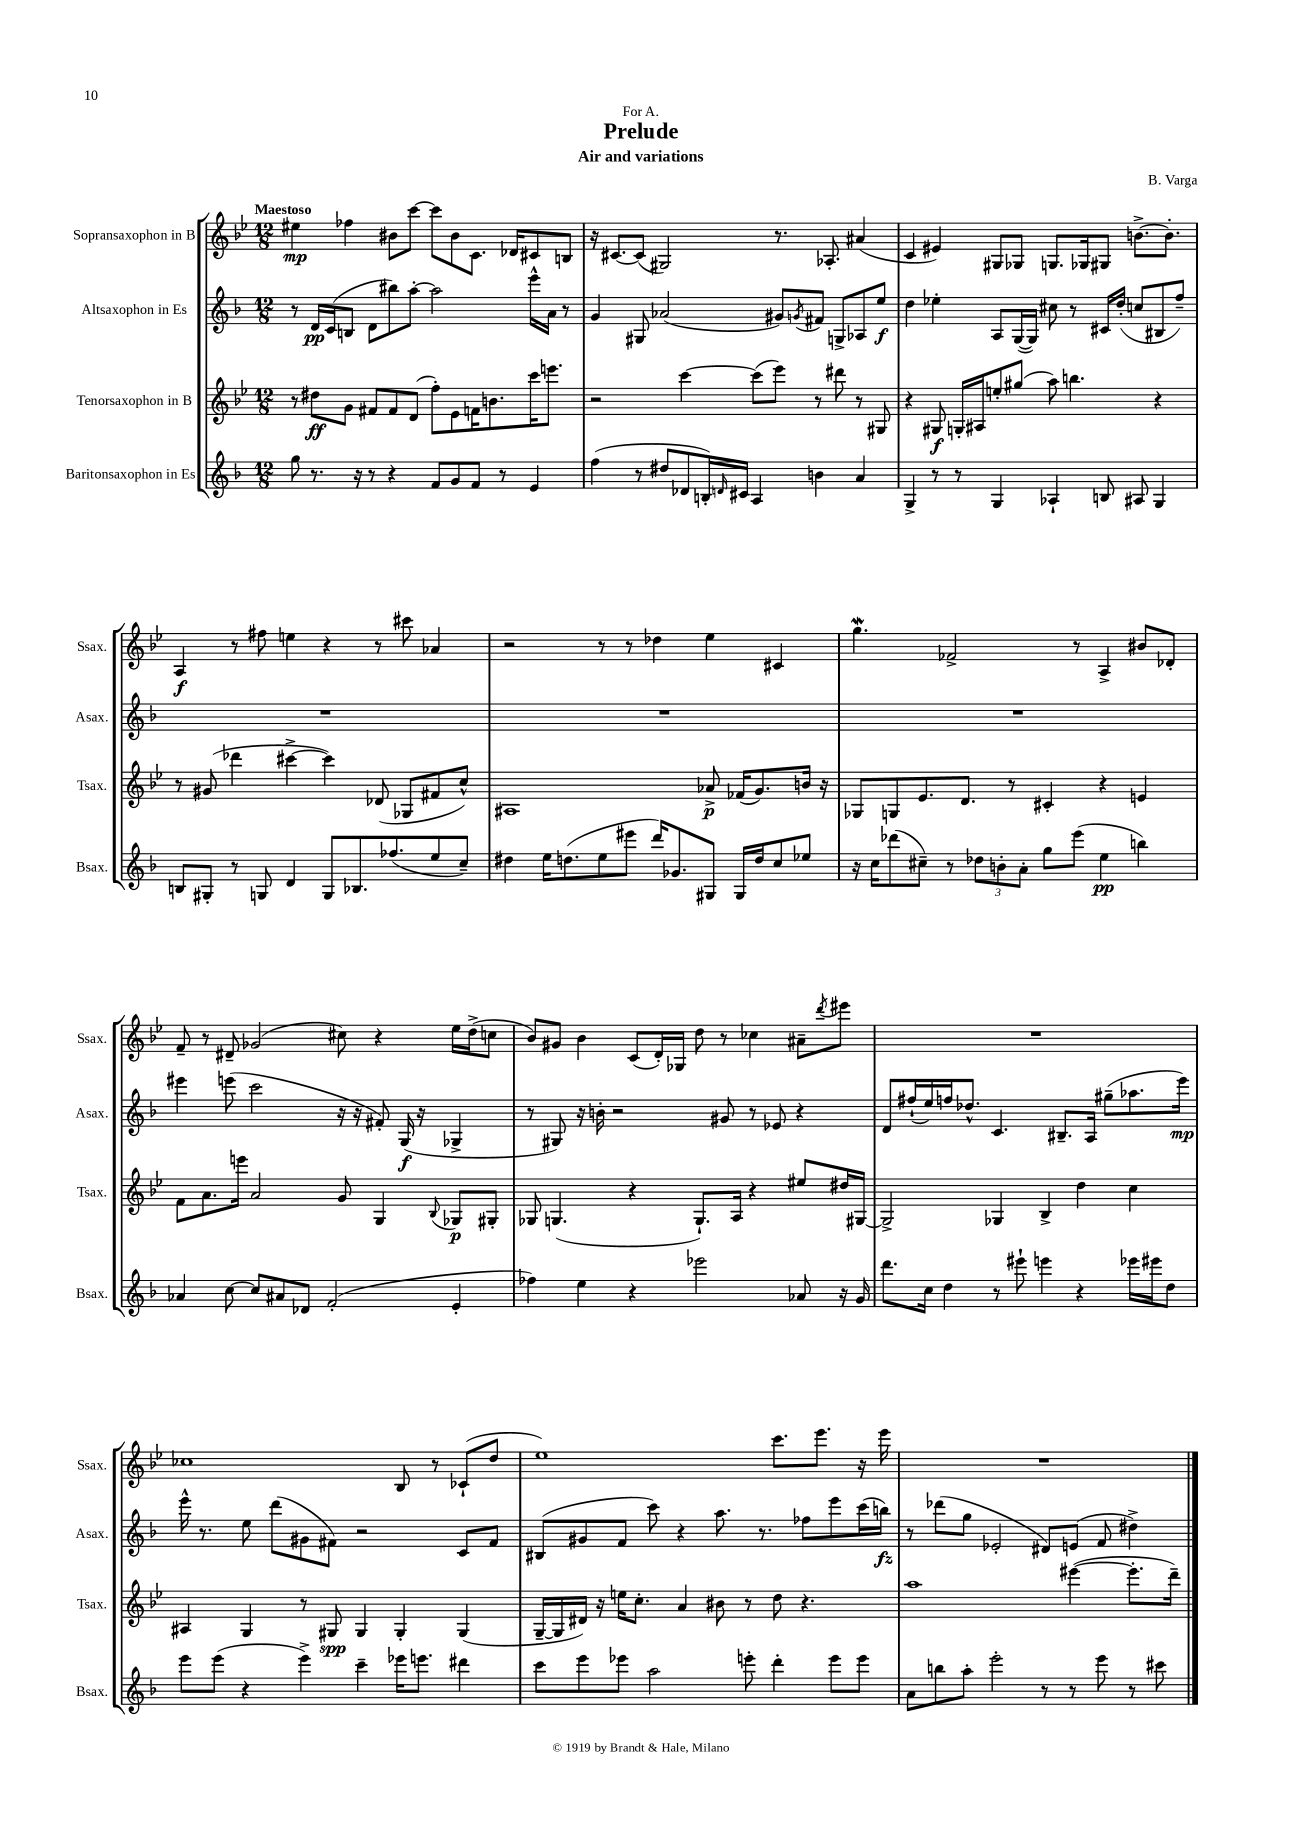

**kern	**dynam	**kern	**dynam	**kern	**dynam	**kern	**dynam
*part4	*part4	*part3	*part3	*part2	*part2	*part1	*part1
*staff4	*staff4	*staff3	*staff3	*staff2	*staff2	*staff1	*staff1
*I"Baritonsaxophon in Es	*	*I"Tenorsaxophon in B	*	*I"Altsaxophon in Es	*	*I"Sopransaxophon in B	*
*I'Bsax.	*	*I'Tsax.	*	*I'Asax.	*	*I'Ssax.	*
*clefG2	*	*clefG2	*	*clefG2	*	*clefG2	*
*k[b-]	*	*k[b-e-]	*	*k[b-]	*	*k[b-e-]	*
*M12/8	*	*M12/8	*	*M12/8	*	*M12/8	*
=1	=1	=1	=1	=1	=1	=1	=1
!	!	!	!	!	!	!LO:TX:a:B:t=Maestoso	!
8gg\	.	8r	.	8r	.	4ee#X\	mp
8.r	.	8dd#X\L	ff	16d/LL	pp	.	.
.	.	.	.	(16c/J	.	.	.
.	.	8g\J	.	8Bn/J	.	4ff-X\	.
16r	.	.	.	.	.	.	.
8r	.	8f#X/L	.	8d\L	.	.	.
4r	.	8f#/	.	8bb#X\)	.	8b#X\L	.
.	.	(8d/J	.	[8aa'\J	.	[8ccc\J	.
8f/L	.	8ff'\L)	.	2aa\]	.	8ccc\L]	.
8g/	.	8e-\	.	.	.	8b#\	.
8f/J	.	16fn\K	.	.	.	8.c\J	.
.	.	8.bn\	.	.	.	.	.
8r	.	.	.	.	.	.	.
.	.	.	.	.	.	16d-X/KL	.
4e/	.	16ccc\K	.	16eee^^\LL	.	8c#X/	.
.	.	8.eeen\J	.	16a\JJ	.	.	.
.	.	.	.	8r	.	8Bn/J	.
=2	=2	=2	=2	=2	=2	=2	=2
(4ff\	.	2r	.	4g/	.	16r	.
.	.	.	.	.	.	[8.c#X/L	.
8r	.	.	.	8G#X/	.	(8c#/J]	.
8dd#X/L	.	.	.	(2a-X/	.	2G#X/)	.
8d-X/	.	[4ccc\	.	.	.	.	.
16Bn'/L)	.	.	.	.	.	.	.
16qqdn/	.	.	.	.	.	.	.
16c#X/JJ	.	.	.	.	.	.	.
4A/	.	(8ccc\L]	.	.	.	.	.
.	.	8eee-\J)	.	8g#X/L)	.	8.r	.
.	.	.	.	8qgn/	.	.	.
4bn\	.	8r	.	8f#X/J	.	.	.
.	.	.	.	.	.	8.A-X'/	.
.	.	8ddd#X\	.	8Gn^/L	.	.	.
4a/	.	8r	.	8A-X/	.	(4a#X/	.
.	.	8G#X/	.	8ee/J	f	.	.
=3	=3	=3	=3	=3	=3	=3	=3
4G^/	.	4r	.	4dd\	.	4c/	.
8r	.	8G#X/	f	4ee-X'\	.	4e#X/)	.
8r	.	16Gn'/LL	.	.	.	.	.
.	.	16A#X/J	.	.	.	.	.
4G/	.	8een'/	.	8A/L	.	8G#X/L	.
.	.	(8gg#X/J	.	([16G/L	.	8G-X/J	.
.	.	.	.	16G/JJ])	.	.	.
4A-X`/	.	8aa\)	.	8cc#X\	.	8.Gn/L	.
.	.	4.bbn\	.	8r	.	.	.
.	.	.	.	.	.	16G-X/k	.
8Bn/	.	.	.	16c#X/LL	.	8G#X/J	.
.	.	.	.	(16dd'/JJ	.	.	.
8A#X/	.	.	.	8ccn/L	.	[8.bn^\L	.
4G/	.	4r	.	8B#X/	.	.	.
.	.	.	.	.	.	8.b'\J]	.
.	.	.	.	8ff~/J)	.	.	.
!!LO:LB:g=z
=4	=4	=4	=4	=4	=4	=4	=4
8Bn/L	.	8r	.	1.r	.	4A/	f
8G#X'/J	.	(8g#X/	.	.	.	.	.
8r	.	4ddd-X\	.	.	.	8r	.
8Gn/	.	.	.	.	.	8ff#X\	.
4d/	.	[4ccc#X^\	.	.	.	4een\	.
8G/L	.	4ccc#\])	.	.	.	4r	.
8.B-X/	.	.	.	.	.	.	.
.	.	(8d-X/	.	.	.	8r	.
(8.ff-X/	.	.	.	.	.	.	.
.	.	8G-X/L	.	.	.	8ccc#X\	.
8ee/	.	8f#X/	.	.	.	4a-X/	.
8cc~/J)	.	8cc^^/J)	.	.	.	.	.
=5	=5	=5	=5	=5	=5	=5	=5
4dd#X\	.	1A#X	.	1.r	.	2r	.
16ee\KL	.	.	.	.	.	.	.
(8.ddn\	.	.	.	.	.	.	.
8ee\	.	.	.	.	.	8r	.
8eee#X\J	.	.	.	.	.	8r	.
16ddd/KL)	.	.	.	.	.	4dd-X\	.
8.g-X/	.	.	.	.	.	.	.
8G#X/J	.	8a-X^/	p	.	.	4ee-\	.
16G#/LL	.	(16f-X/KL	.	.	.	.	.
16dd/J	.	8.g/)	.	.	.	.	.
8cc/	.	.	.	.	.	4c#X/	.
8ee-X/J	.	16bn/Jk	.	.	.	.	.
.	.	16r	.	.	.	.	.
=6	=6	=6	=6	=6	=6	=6	=6
16r	.	8G-X/L	.	1.r	.	4.ggW\	.
16cc\KL	.	.	.	.	.	.	.
(8ddd-X\	.	8Gn/	.	.	.	.	.
8cc#X~\J)	.	8.e-/	.	.	.	.	.
8r	.	.	.	.	.	2f-X^/	.
.	.	8.d/J	.	.	.	.	.
12dd-X\L	.	.	.	.	.	.	.
12bn'\	.	.	.	.	.	.	.
.	.	8r	.	.	.	.	.
12a'\J	.	.	.	.	.	.	.
8gg\L	.	4c#X'/	.	.	.	.	.
(8eee\J	.	.	.	.	.	8r	.
4ee\	pp	4r	.	.	.	4A^/	.
4bbn\)	.	4en/	.	.	.	8b#X/L	.
.	.	.	.	.	.	8d-X'/J	.
!!LO:LB:g=z
=7	=7	=7	=7	=7	=7	=7	=7
4a-X/	.	8f\L	.	4eee#X\	.	8f~/	.
.	.	8.a\	.	.	.	8r	.
[8cc\	.	.	.	(8eeen\	.	8d#X~/	.
.	.	16eeen\Jk	.	.	.	.	.
8cc/L]	.	2a/	.	2ccc\	.	(2g-X/	.
8a#X/	.	.	.	.	.	.	.
8d-X/J	.	.	.	.	.	.	.
(2f'/	.	.	.	.	.	.	.
.	.	8g/	.	16r	.	8cc#X\)	.
.	.	.	.	16r	.	.	.
.	.	4G/	.	8f#X'/)	.	4r	.
.	.	.	.	(16G/	f	.	.
.	.	.	.	16r	.	.	.
.	.	8qqB-/	.	.	.	.	.
4e'/	.	8G-X/L	p	4G-X^/	.	16ee-\LL	.
.	.	.	.	.	.	(16dd^\J	.
.	.	8G#X'/J	.	.	.	8ccn\J	.
=8	=8	=8	=8	=8	=8	=8	=8
4ff-X\)	.	8G-X/	.	8r	.	8b-/L)	.
.	.	(4.Gn/	.	8G#X/)	.	8g#X/J	.
4ee\	.	.	.	16r	.	4b-\	.
.	.	.	.	16bn'\	.	.	.
.	.	.	.	2r	.	.	.
4r	.	4r	.	.	.	(8c/L	.
.	.	.	.	.	.	16d'/L)	.
.	.	.	.	.	.	16G-X/JJ	.
2eee-X\	.	8.G`/L)	.	.	.	8dd\	.
.	.	.	.	8g#X/	.	8r	.
.	.	16A/Jk	.	.	.	.	.
.	.	4r	.	8r	.	4cc-X\	.
.	.	.	.	8e-X/	.	.	.
8a-X/	.	8ee#X/L	.	4r	.	8a#X~\L	.
.	.	.	.	.	.	8qddd/	.
16r	.	16dd#X/L	.	.	.	8eee#X\J	.
16g/	.	[16G#X/JJ	.	.	.	.	.
=9	=9	=9	=9	=9	=9	=9	=9
8.ddd\L	.	2G#^/]	.	8d/L	.	1.r	.
.	.	.	.	(16ff#X`/L	.	.	.
16cc\Jk	.	.	.	16ee/)	.	.	.
4dd\	.	.	.	16ffn/J	.	.	.
.	.	.	.	8.dd-X^^/J	.	.	.
8r	.	4G-X/	.	4.c/	.	.	.
8eee#X`\	.	.	.	.	.	.	.
4eeen\	.	4B-^/	.	.	.	.	.
.	.	.	.	8.B#X~/L	.	.	.
4r	.	4dd\	.	.	.	.	.
.	.	.	.	16A/Jk	.	.	.
.	.	.	.	(8gg#X~\L	.	.	.
16eee-X\LL	.	4cc\	.	8.aa-X\	.	.	.
16eee#X\J	.	.	.	.	.	.	.
8dd\J	.	.	.	.	.	.	.
.	.	.	.	16eee\Jk)	mp	.	.
!!LO:LB:g=z
=10	=10	=10	=10	=10	=10	=10	=10
8eee\L	.	4A#X/	.	16eee^^\	.	1cc-X	.
.	.	.	.	8.r	.	.	.
(8eee\J	.	.	.	.	.	.	.
4r	.	4G/	.	8ee\	.	.	.
.	.	.	.	(8ddd\L	.	.	.
4eee^\)	.	8r	.	8g#X\	.	.	.
.	.	8G#X/	spp	8f#X\J)	.	.	.
4ccc~\	.	4G#/	.	2r	.	.	.
16eee-X\KL	.	4G#'/	.	.	.	8B-/	.
8.eeen\J	.	.	.	.	.	.	.
.	.	.	.	.	.	8r	.
4ddd#X\	.	(4G#/	.	8c/L	.	(8c-X`/L	.
.	.	.	.	8f#/J	.	8dd/J	.
=11	=11	=11	=11	=11	=11	=11	=11
8ccc\L	.	[16G~/LL	.	(8B#X/L	.	1ee-)	.
.	.	16G/]	.	.	.	.	.
8eee\	.	16d#X/JJ)	.	8g#X/	.	.	.
.	.	16r	.	.	.	.	.
8eee-X\J	.	16een\KL	.	8f/J	.	.	.
.	.	8.cc'\J	.	.	.	.	.
2aa\	.	.	.	8ccc\)	.	.	.
.	.	4a/	.	4r	.	.	.
.	.	8b#X\	.	8.aa\	.	.	.
8eeen'\	.	8r	.	.	.	.	.
.	.	.	.	8.r	.	.	.
4ddd'\	.	8dd\	.	.	.	8.ccc\L	.
.	.	4.r	.	8ff-X\L	.	.	.
.	.	.	.	.	.	8.eee-\J	.
8eee\L	.	.	.	8eee\	.	.	.
8eee\J	.	.	.	(16ccc\L	.	16r	.
.	.	.	.	16bbn\JJ)	fz	16eee-\	.
=12	=12	=12	=12	=12	=12	=12	=12
8a\L	.	1aa	.	8r	.	1.r	.
8bbn\	.	.	.	(8ddd-X\L	.	.	.
8aa'\J	.	.	.	8gg\J	.	.	.
2eee'\	.	.	.	2e-X'/	.	.	.
8r	.	.	.	8d#X/L)	.	.	.
8r	.	([4eee#X\	.	(8en/J	.	.	.
8eee\	.	.	.	8f/	.	.	.
8r	.	8.eee#'\L]	.	4dd#X^\)	.	.	.
8ccc#X\	.	.	.	.	.	.	.
.	.	16ddd~\Jk)	.	.	.	.	.
==	==	==	==	==	==	==	==
*-	*-	*-	*-	*-	*-	*-	*-
